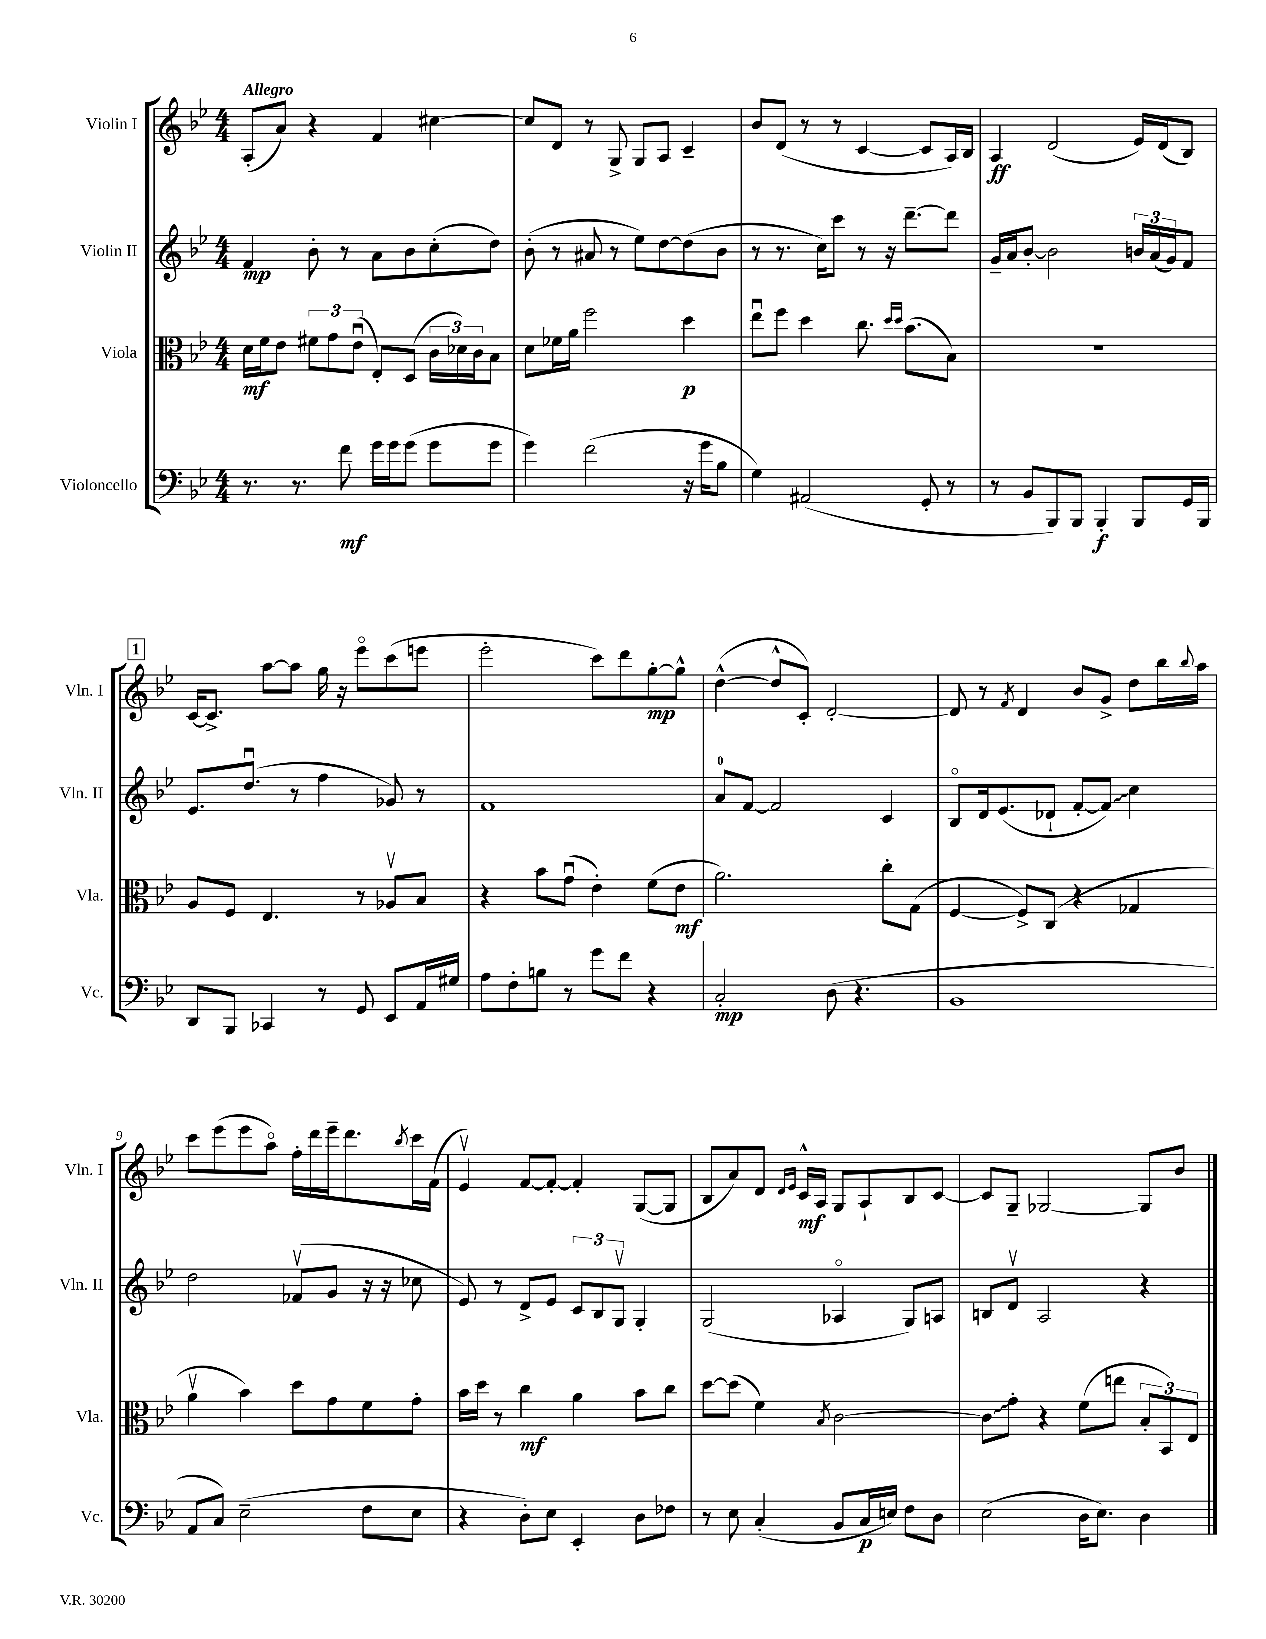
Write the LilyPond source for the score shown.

<<
\new StaffGroup <<
\new Staff = "s0" \with { instrumentName = "Violin I" shortInstrumentName = "Vln. I" } {
    \clef treble \key bes \major \numericTimeSignature \time 4/4 \tempo "Allegro"
    a8-.( a'8) r4 f'4 cis''4~ |
    cis''8 d'8 r8 g8-> g8 a8 c'4-- |
    bes'8 d'8( r8 r8 c'4~ c'8 a16) bes16 |
    a4\ff d'2( ees'16) d'16( bes8) |
    \mark \markup { \box "1" } c'16~ c'8.-> a''8~ a''8 g''16 r16 ees'''8\flageolet c'''8( e'''8 |
    ees'''2-. c'''8) d'''8 g''8~-.\mp g''8-^ |
    d''4~-^( d''8-^ c'8-.) d'2~-. |
    d'8 r8 \acciaccatura { f'8 } d'4 bes'8 g'8-> d''8 bes''16 \appoggiatura { bes''8 } a''16 |
    c'''8 ees'''8( ees'''8 a''8\flageolet) f''16-. d'''16 ees'''16-- d'''8. \acciaccatura { bes''8 } c'''16 f'16( |
    ees'4\upbow) f'8~ f'8~-. f'4-. g8~( g8 |
    bes8 a'8) d'8 \grace { d'16 ees'16 } c'16-^\mf a16 g8 a8-! bes8 c'8~ |
    c'8 g8-- ges2~ ges8 bes'8 \bar "|." |
}
\new Staff = "s1" \with { instrumentName = "Violin II" shortInstrumentName = "Vln. II" } {
    \clef treble \key bes \major \numericTimeSignature \time 4/4
    f'4\mp bes'8-. r8 a'8 bes'8 c''8-.( d''8) |
    bes'8-.( r8 ais'8 r8 ees''8) d''8~ d''8( bes'8 |
    r8 r8. c''16) c'''8 r8 r16 d'''8.~-- d'''8 |
    g'16-- a'16 bes'8~-. bes'2 \tuplet 3/2 { b'16 a'16( g'16) } f'8 |
    \mark \markup { \box "1" } ees'8. d''8.\downbow( r8 f''4 ges'8) r8 |
    f'1 |
    a'8-0 f'8~ f'2 c'4 |
    bes8\flageolet d'16 ees'8.( des'8-! f'8~-. \once \override Glissando.style = #'zigzag f'8\glissando) c''4 |
    d''2 fes'8\upbow( g'8 r16 r16 ces''8 |
    ees'8) r8 d'8-> ees'8 \tuplet 3/2 { c'8 bes8 g8\upbow } g4-. |
    g2( aes4\flageolet g8) a8 |
    b8 d'8\upbow a2 r4 \bar "|." |
}
\new Staff = "s2" \with { instrumentName = "Viola" shortInstrumentName = "Vla." } {
    \clef alto \key bes \major \numericTimeSignature \time 4/4
    d'16\mf f'16 ees'8 \tuplet 3/2 { fis'8 g'8 ees'8\downbow( } ees8-.) d8( \tuplet 3/2 { c'16 des'16) c'16 } bes8 |
    d'8 fes'16 a'16 f''2 d''4\p |
    ees''8\downbow f''8 d''4 c''8. \grace { d''16 d''16 } bes'8.( bes8) |
    R1 |
    \mark \markup { \box "1" } a8 f8 ees4. r8 aes8\upbow bes8 |
    r4 bes'8 g'8\downbow( ees'4-.) f'8( ees'8\mf |
    a'2.) c''8-. g8( |
    f4~ f8->) c8( r4 ges4 |
    a'4\upbow bes'4) d''8 g'8 f'8 g'8-. |
    bes'16 d''16 r8 c''4\mf a'4 bes'8 c''8 |
    d''8~ d''8( f'4) \acciaccatura { bes8 } c'2~ |
    \once \override Glissando.style = #'zigzag c'8\glissando g'8-. r4 f'8( e''8 \tuplet 3/2 { bes8-. bes,8) ees8 } \bar "|." |
}
\new Staff = "s3" \with { instrumentName = "Violoncello" shortInstrumentName = "Vc." } {
    \clef bass \key bes \major \numericTimeSignature \time 4/4
    r8. r8. f'8\mf g'16 g'16 g'8( g'8 g'8 |
    g'4) f'2( r16 g'16 bes8 |
    g4) ais,2( g,8-. r8 |
    r8 bes,8 bes,,8) bes,,8 bes,,4-.\f bes,,8 g,16 bes,,16 |
    \mark \markup { \box "1" } d,8 bes,,8 ces,4 r8 g,8 ees,8 a,16 gis16 |
    a8 f8-. b8 r8 g'8 f'8 r4 |
    c2-.\mp d8( r4. |
    bes,1 |
    a,8 c8) ees2--( f8 ees8 |
    r4 d8-.) ees8 ees,4-. d8 fes8 |
    r8 ees8 c4-.( bes,8 c16\p e16) f8 d8 |
    ees2( d16 ees8.) d4 \bar "|." |
}
>>
>>
